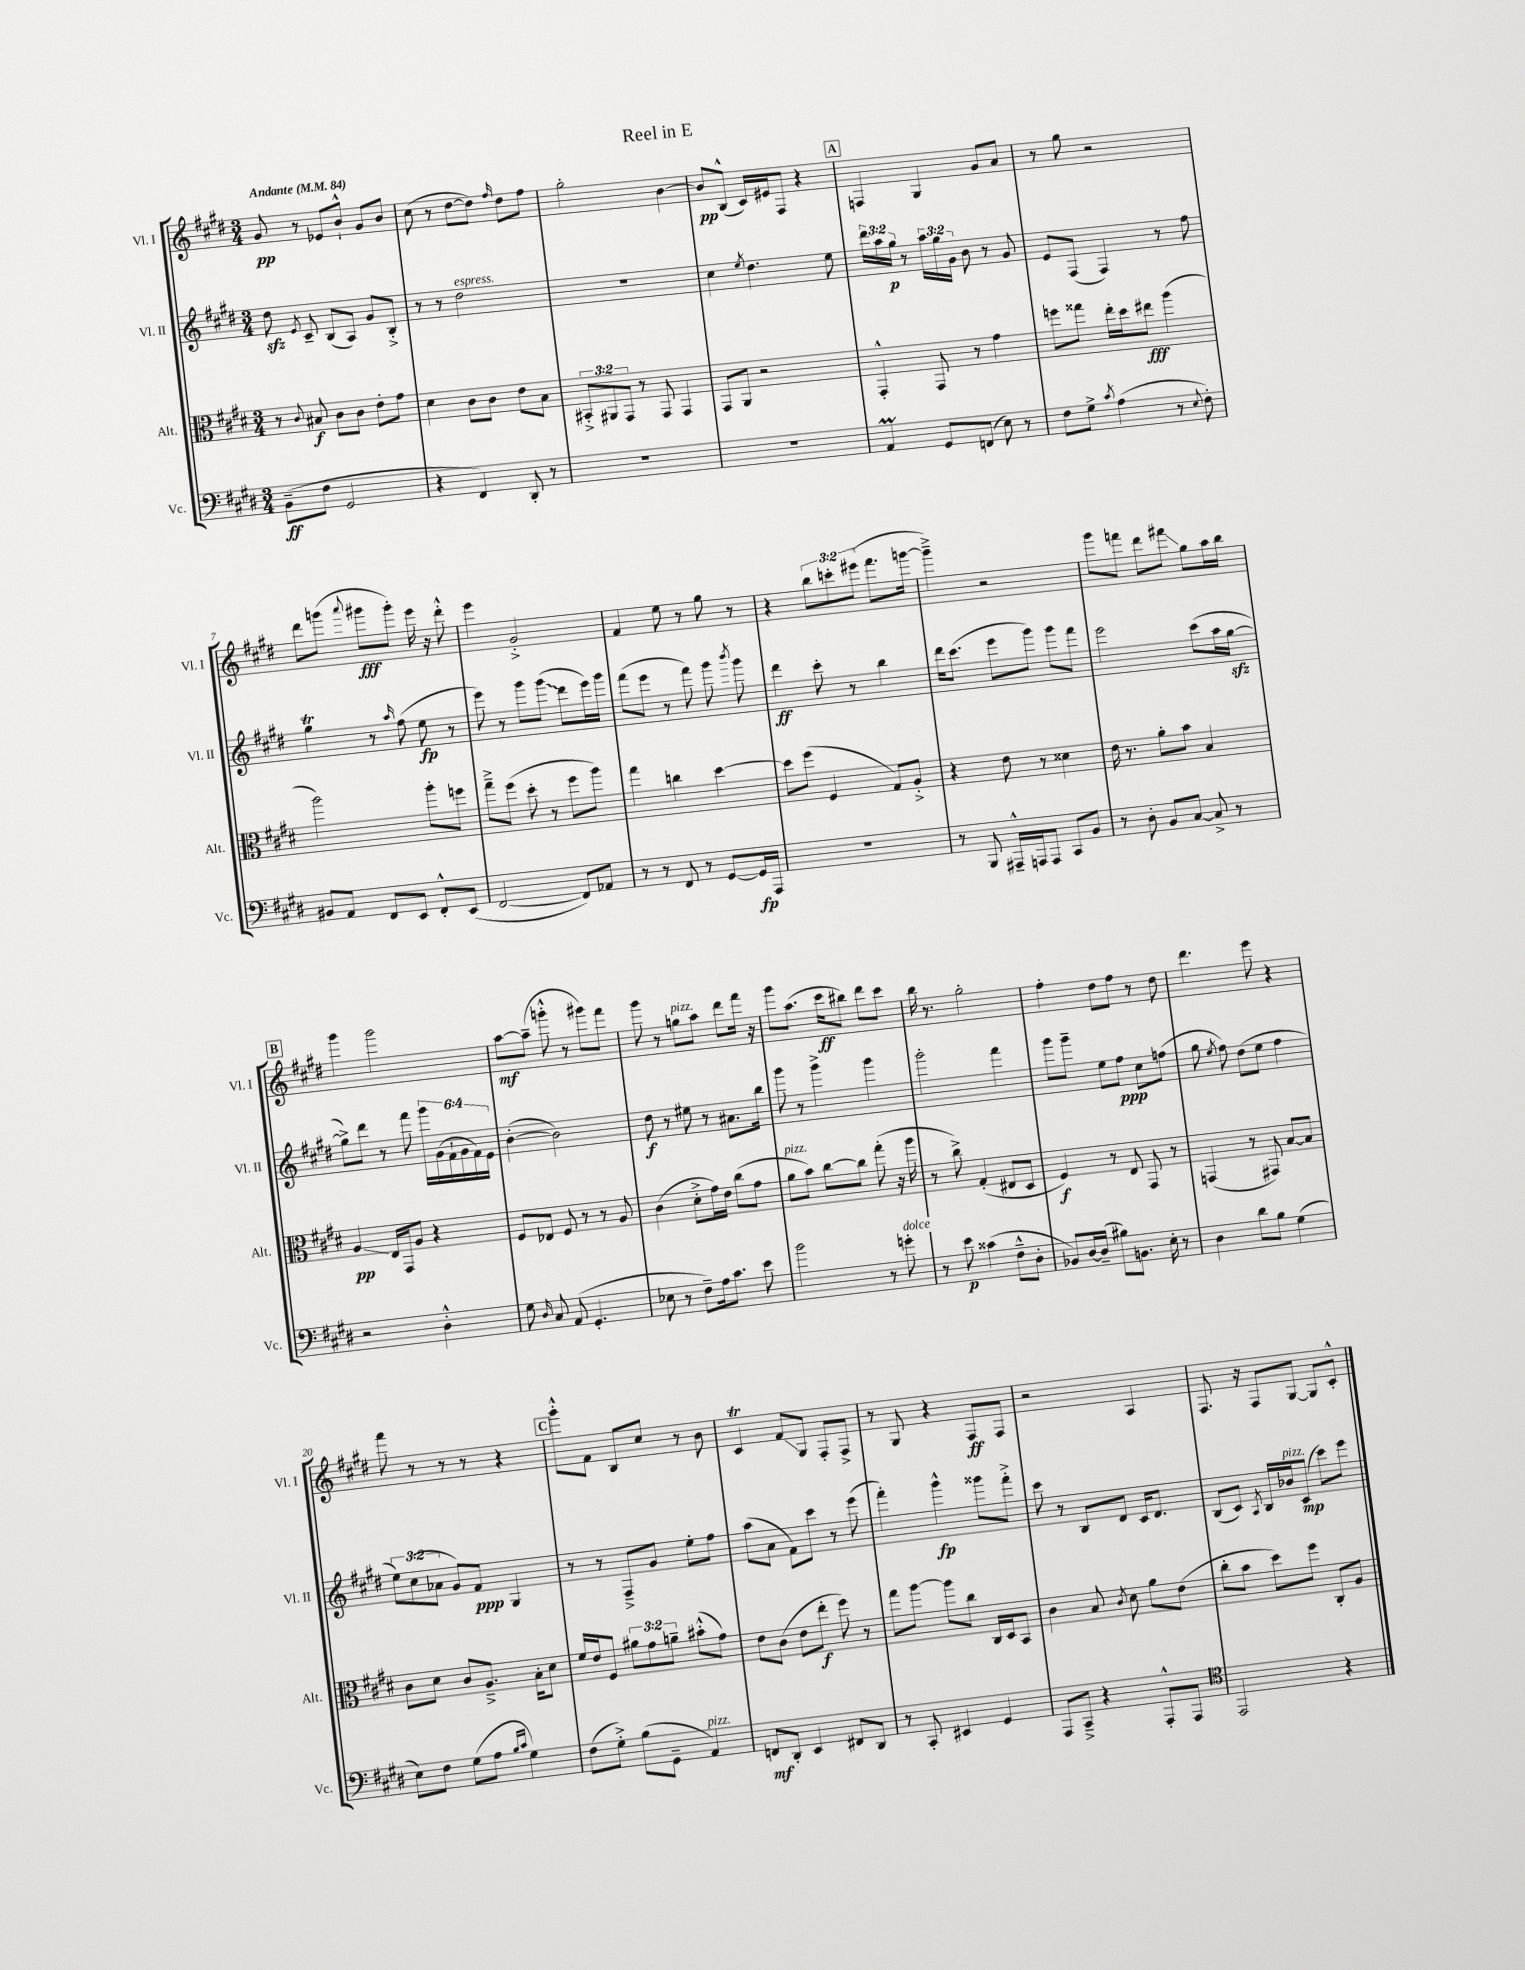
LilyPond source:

\header { title = "Reel in E" }
<<
\new StaffGroup <<
\new Staff = "s0" \with { instrumentName = "Vl. I" shortInstrumentName = "Vl. I" } {
    \clef treble \key e \major \numericTimeSignature \time 3/4 \override Staff.TupletNumber.text = #tuplet-number::calc-fraction-text \tempo "Andante" 4 = 84
    \autoBeamOff gis'8\pp r8 ees'8[ b'8]-!-^ gis'8[ b'8] |
    cis''8( r8 dis''8[~ dis''8]) \grace { fis''16 } dis''8[ fis''8] |
    gis''2-. b'4~ |
    b'8[\pp b8]-^( cis'16[) eis'16 fis8] r4 |
    \mark \markup { \box "A" } f4 gis4 gis'8[ a'8] |
    r8 gis''8 r2 |
    dis'''8[ g'''8]( \appoggiatura { a'''8 } gis'''8[\fff gis'''8]-.) e'''16 r16 dis'''8-.-^ |
    e'''4 gis'2-.-> |
    fis'4 e''8 r8 gis''8 r8 |
    r4 \tuplet 3/2 { b''8[ c'''8-. eis'''8]( } fis'''8.[ g'''16]~ |
    g'''4--->) r2 |
    gis'''8[ f'''8] dis'''8[ fis'''8]\glissando gis''8[ a''16 b''16] |
    \mark \markup { \box "B" } gis'''4 gis'''2 |
    a''8[~\mf a''8]--( g'''8-.-^ r8 gis'''8[) fis'''8] |
    gis'''8 r8 g''8[^\markup { \italic "pizz." } a''8] dis'''8[ fis'''16] r16 |
    gis'''8[ a''8.]( cis'''16[\ff bis''8]) dis'''8[ cis'''8] |
    b''16 r8. gis''2-. |
    fis''4-. dis''8[ fis''8] r8 dis''8 |
    dis'''4. e'''8 r4 |
    fis'''8 r8 r8 r8 r4 |
    \mark \markup { \box "C" } gis'''8[-.-^ fis'8] b8[ cis''8] r8 b'8 |
    cis'4\trill fis'8[\glissando gis8] fis8[-. fis8]-> |
    r8 gis8 r4 fis8[\ff fis8] |
    r2 a4 |
    fis8. r16 fis8[ gis8]~ gis8[ cis'8]-.-^ \bar "|." |
}
\new Staff = "s1" \with { instrumentName = "Vl. II" shortInstrumentName = "Vl. II" } {
    \clef treble \key e \major \numericTimeSignature \time 3/4 \override Staff.TupletNumber.text = #tuplet-number::calc-fraction-text
    \autoBeamOff dis''8\sfz \acciaccatura { e'8 } cis'8-- b8[( a8]) gis'8[ b8]-.-> |
    r8 r8 dis''2^\markup { \italic "espress." } |
    R2. |
    cis''4 \acciaccatura { e''8 } dis''4. e''8 |
    \mark \markup { \box "A" } \tuplet 3/2 { dis'''16[ a''16 gis''16]\p } r8 \tuplet 3/2 { a''16[ gis''16 gis'16] } b'8 r8 gis'8 |
    e'8[ fis8]( fis4) r8 fis''8 |
    gis''4\trill r8 \grace { a''16 } fis''8( e''8\fp r8 |
    e'''8) r8 gis'''8[ \once \override Glissando.style = #'zigzag gis'''8]\glissando( dis'''8[ e'''16) gis'''16] |
    fis'''8[( e'''8] r8 fis'''8) gis'''8 \acciaccatura { b'''8 } gis'''8 |
    dis'''4\ff cis'''8-. r8 b''4 |
    dis'''16[ cis'''8.]( e'''8[ gis'''8]) gis'''8[ fis'''8] |
    e'''2 cis'''8[( a''16 gis''16]~\sfz |
    \mark \markup { \box "B" } gis''8[->) dis'''8] r8 fis'''8 \tuplet 6/4 { gis'''16[ gis'16( fis'16-! gis'16 fis'16) e'16] } |
    b'4~-.( b'2) |
    dis''8\f r8 eis''8 r8 ais'8.[ b''16] |
    gis'''8 r8 gis'''4-> gis'''4 |
    gis'''2-. fis'''4 |
    gis'''8[ gis'''8]-- e''8[ fis''8]\ppp cis''8[ f''8]( |
    gis''8 \acciaccatura { e''8 } fis''8) dis''8[( e''8] fis''4 |
    \tuplet 3/2 { e''8[) cis''8( aes'8] } gis'8[) fis'8]\ppp gis4 |
    \mark \markup { \box "C" } r8 r8 fis8[---> gis'8] e''8[-. fis''8] |
    a''8[( a'8] fis'8[) cis'''8] r8 e'''8( |
    fis'''4-.) gis'''4-^\fp gisis'''8[ fis'''8]-.-> |
    cis'''8 r8 b8[ dis'8] cis'16[ dis'8.] |
    b8[( cis'8]) \acciaccatura { a8 } b16[ bes'16^\markup { \italic "pizz." } cis'8]\mp( cis'''8[) e'''8] \bar "|." |
}
\new Staff = "s2" \with { instrumentName = "Alt." shortInstrumentName = "Alt." } {
    \clef alto \key e \major \numericTimeSignature \time 3/4 \override Staff.TupletNumber.text = #tuplet-number::calc-fraction-text
    \autoBeamOff r8 \appoggiatura { cis'8 } bis8\f cis'8[ cis'8] e'8[-. gis'8] |
    dis'4 cis'8[ cis'8] e'8[ b8] |
    \tuplet 3/2 { bis,8[-.-> ais,8 gis,8] } r8 gis,8 gis,4 |
    gis,8[ a,8] r2 |
    \mark \markup { \box "A" } gis,4-.-^ gis,8 r8 gis'4 |
    f''8[ gisis''8] e''16[-. dis''16 eis''8]\fff a''4( |
    a''2) a''8[-. f''8] |
    gis''8[---> fis''8]( dis''8-. r8 fis''8[ a''8]) |
    gis''4 c''4 dis''4~ |
    dis''8[ fis''8]( fis4 gis8[) a8]-.-> |
    r4 e'8 r8 disis'4 |
    e'16 r8. a'8[-. b'8] b4 |
    \mark \markup { \box "B" } a4\glissando\pp e16[ gis,16 a8] r4 |
    fis8[ ees8] fis8 r8 r8 a8 |
    cis'4( dis'8[-.-> gis'16) e'16] cis''8[( gis'8] |
    a'8[^\markup { \italic "pizz." } b'8]) cis''8[~ cis''8] gis''8-.( r16 a''16 |
    r8 cis''8->) gis4-.( eis8[ dis8] |
    fis4\f) r8 e8 gis,8 r8 |
    g,4( r8 gis,8) b8[~ b8] |
    cis'8[ dis'8] cis'8[ a8.]---> b16[-. dis'8] |
    \mark \markup { \box "C" } fis'16[ e'16 fis8] \tuplet 3/2 { ais'8[ gis'8 a'8]-- } bis'8[-.-^( gis'8]) |
    e'8[ cis'8]( e'8[ e''8]-.\f fis''8) r8 |
    gis''8[ a''8]~ a''8[ cis''8] cis16[ dis16 b,8] |
    cis'4 b8 \acciaccatura { cis'8 } dis'8 a'8[ e'8]( |
    cis''8[-. b'8] dis''8[) fis''8] cis8[-. a8] \bar "|." |
}
\new Staff = "s3" \with { instrumentName = "Vc." shortInstrumentName = "Vc." } {
    \clef bass \key e \major \numericTimeSignature \time 3/4
    \autoBeamOff b,8[--\ff( fis8] gis,2 |
    r4 fis,4) dis,8-. r8 |
    R2. |
    R2. |
    \mark \markup { \box "A" } a,4\prall gis,8[ f,8]( e8) r8 |
    fis8[ gis8]-> \acciaccatura { cis'8 } a4( r8 \appoggiatura { e8 } fis8-.) |
    bis,8[ a,8] fis,8[ e,8] fis,8[-.-^ e,8]( |
    fis,2~ fis,8[) aes,8] |
    r8 r8 fis,8 r8 gis,8[~ gis,16\fp a,,16] |
    R2. |
    r8 b,,8 ais,,16[---^ a,,16 a,,8] cis,8[ b,8] |
    r8 dis8-. b,8[ cis8]~ cis8-> r8 |
    \mark \markup { \box "B" } r2 dis4-.-^ |
    gis8 \grace { dis16 } cis8 a,8( gis,4.-. |
    ees8 r8 fis8[--) a16 cis'8.] e'8 |
    b'2 r8 g'8-.^\markup { \italic "dolce" } |
    r8 e'8\p cisis'4( fis8[---^ dis8]-. |
    bes,8[) dis16~ dis16]--( bis8[) b,8.] e16-. r8 |
    dis4 dis'8[ b8] gis4( |
    e8[) fis8] gis8[( a8] \grace { b16[ cis'16] } gis4) |
    \mark \markup { \box "C" } fis8[( gis8]-.->) b8[( gis,8]-- a,4^\markup { \italic "pizz." }) |
    f,8[\mf dis,8]-. e,4 fis,8[ dis,8] |
    r8 cis,8-. eis,4 gis,4 |
    a,,8[ cis,8]---> r4 a,,8[-.-^ a,,8] |
    \clef tenor e,2 r4 \bar "|." |
}
>>
>>
